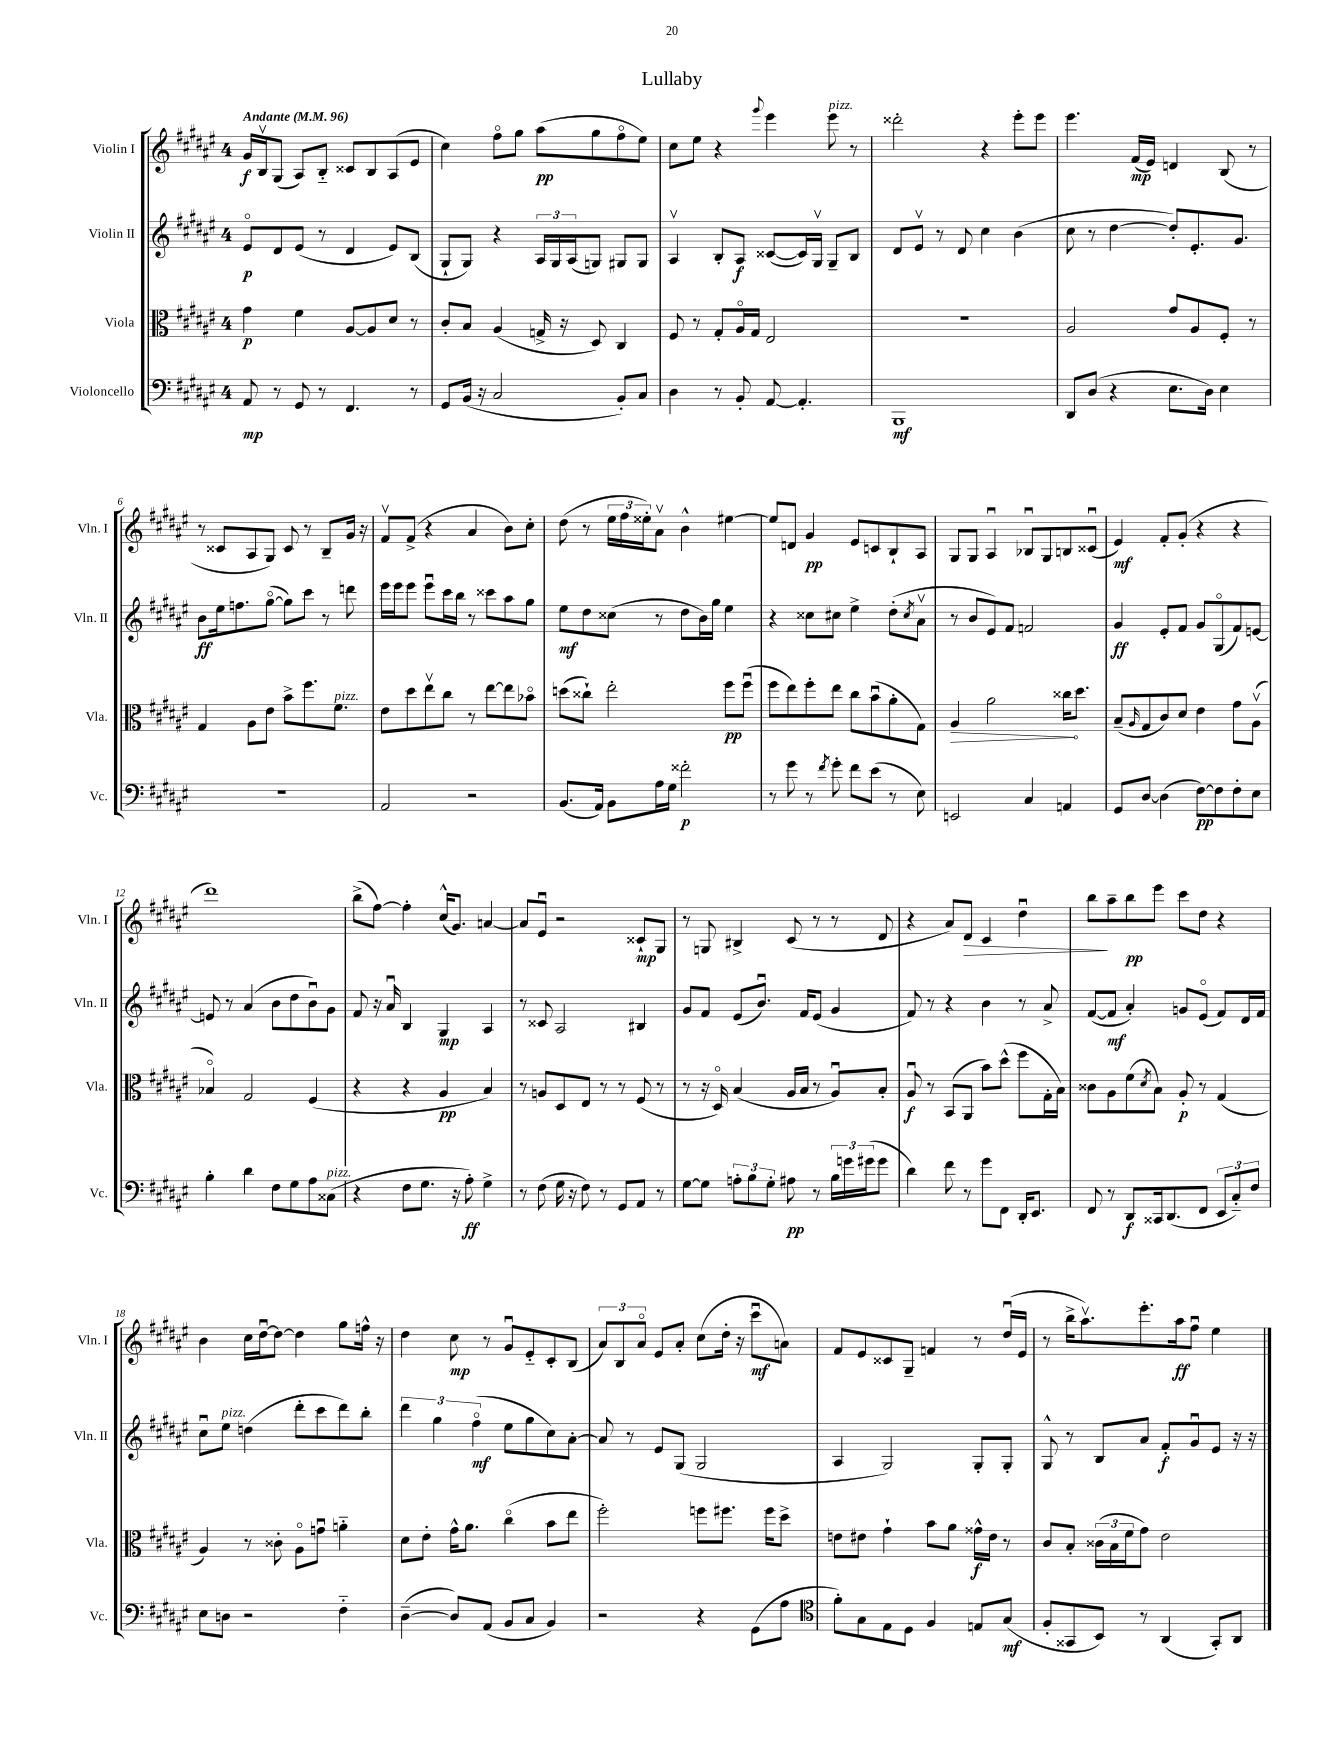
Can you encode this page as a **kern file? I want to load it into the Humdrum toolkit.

**kern	**dynam	**kern	**dynam	**kern	**dynam	**kern	**dynam
*part4	*part4	*part3	*part3	*part2	*part2	*part1	*part1
*staff4	*staff4	*staff3	*staff3	*staff2	*staff2	*staff1	*staff1
*I"Violoncello	*	*I"Viola	*	*I"Violin II	*	*I"Violin I	*
*I'Vc.	*	*I'Vla.	*	*I'Vln. II	*	*I'Vln. I	*
*clefF4	*	*clefC3	*	*clefG2	*	*clefG2	*
*k[f#c#g#d#a#e#]	*	*k[f#c#g#d#a#e#]	*	*k[f#c#g#d#a#e#]	*	*k[f#c#g#d#a#e#]	*
*M4/4	*	*M4/4	*	*M4/4	*	*M4/4	*
*MM96	*	*MM96	*	*MM96	*	*MM96	*
=1	=1	=1	=1	=1	=1	=1	=1
!	!	!	!	!	!	!LO:TX:a:B:t=Andante	!
8AA#/	mp	4g#\	p	8e#/L	p	16g#/LL	f
.	.	.	.	.	.	16Bv/J	.
8r	.	.	.	8d#/	.	(8G#/J	.
8GG#/	.	4f#\	.	(8e#/J	.	8A#/L)	.
8r	.	.	.	8r	.	8B/J	.
4.FF#/	.	[8A#/L	.	4d#/	.	8c##X/L	.
.	.	8A#/]	.	.	.	8B/	.
.	.	8d#/J	.	8e#/L)	.	(8A#/	.
8r	.	8r	.	(8B/J	.	8e#/J	.
=2	=2	=2	=2	=2	=2	=2	=2
8GG#/L	.	8c#'/L	.	8G#`/L	.	4cc#\)	.
(16BB/Jk	.	8B/J	.	8G#/J)	.	.	.
16r	.	.	.	.	.	.	.
2C#/	.	(4A#/	.	4r	.	8ff#\L	.
.	.	.	.	.	.	8gg#\J	.
.	.	16Gn^/	.	24A#/LL	.	(8aa#\L	pp
.	.	.	.	24G#/	.	.	.
.	.	16r	.	.	.	.	.
.	.	.	.	(24A#/J	.	.	.
.	.	8D#/)	.	8Gn/J)	.	8gg#\	.
8BB'/L)	.	4C#/	.	8G#X/L	.	8ff#\	.
8C#/J	.	.	.	8G#/J	.	8ee#\J)	.
=3	=3	=3	=3	=3	=3	=3	=3
4D#\	.	8F#/	.	4A#v/	.	8cc#\L	.
.	.	8r	.	.	.	8ee#\J	.
8r	.	8G#'/L	.	8B'/L	.	4r	.
8BB'/	.	16A#/L	.	8A#/J	f	.	.
.	.	16G#/JJ	.	.	.	.	.
.	.	.	.	.	.	8qqggg#/	.
[8AA#/	.	2E#/	.	([8c##X/L	.	4eee#\	.
4.AA#'/]	.	.	.	16c##/L])	.	.	.
.	.	.	.	16G#v/JJ	.	.	.
!	!	!	!	!	!	!LO:TX:a:i:t=pizz.	!
.	.	.	.	8G#~/L	.	8eee#\	.
.	.	.	.	8B/J	.	8r	.
=4	=4	=4	=4	=4	=4	=4	=4
1BBB	mf	1r	.	8d#/L	.	2ddd##X'\	.
.	.	.	.	8e#v/J	.	.	.
.	.	.	.	8r	.	.	.
.	.	.	.	8d#/	.	.	.
.	.	.	.	4cc#\	.	4r	.
.	.	.	.	(4b\	.	8eee#'\L	.
.	.	.	.	.	.	8eee#\J	.
=5	=5	=5	=5	=5	=5	=5	=5
8DD#/L	.	2A#/	.	8cc#\	.	4.eee#\	.
(8D#/J	.	.	.	8r	.	.	.
4r	.	.	.	[4dd#\	.	.	.
.	.	.	.	.	.	(16f#/LL	mp
.	.	.	.	.	.	16e#/JJ)	.
8.E#\L	.	8g#/L	.	8dd#'/L])	.	4dn/	.
.	.	8A#/	.	8.e#'/	.	.	.
16D#\Jk)	.	.	.	.	.	.	.
4E#\	.	8F#'/J	.	.	.	(8B/	.
.	.	.	.	8.g#/J	.	.	.
.	.	8r	.	.	.	8r	.
!!LO:LB:g=z
=6	=6	=6	=6	=6	=6	=6	=6
1r	.	4G#/	.	8b\L	ff	8r	.
.	.	.	.	16ee#\k	.	8c##X/L	.
.	.	.	.	8.ffn\	.	.	.
.	.	8A#\L	.	.	.	8A#/	.
.	.	8e#\J	.	([8gg#\J	.	8G#/J)	.
.	.	8b^\L	.	8gg#\L])	.	8c##/	.
.	.	8.ff#\	.	8ccc#\J	.	8r	.
.	.	.	.	8r	.	8B~/L	.
!	!	!LO:TX:a:i:t=pizz.	!	!	!	!	!
.	.	8.f#\J	.	.	.	.	.
.	.	.	.	8dddn\	.	16g#/Jk	.
.	.	.	.	.	.	16r	.
=7	=7	=7	=7	=7	=7	=7	=7
2AA#/	.	8e#\L	.	16eee#\LL	.	8f#v/L	.
.	.	.	.	16eee#\J	.	.	.
.	.	8dd#\	.	8eee#\J	.	(8f#^/J	.
.	.	8ee#v\	.	8eee#u\L	.	4r	.
.	.	8cc#\J	.	16ccc#\L	.	.	.
.	.	.	.	16bb\JJ	.	.	.
2r	.	8r	.	8r	.	4a#/	.
.	.	[8ee#\L	.	8ccc##X\L	.	.	.
.	.	8ee#\]	.	8aa#\	.	8b\L)	.
.	.	8b-X\J	.	8gg#\J	.	8cc#'\J	.
=8	=8	=8	=8	=8	=8	=8	=8
(8.BB/L	.	(8ddn\L	.	8ee#\L	mf	(8dd#\	.
.	.	8cc##X`\J)	.	8dd#\	.	8r	.
16AA#/Jk)	.	.	.	.	.	.	.
8BB\L	.	2ee#'\	.	(8cc##X\J	.	24ee#\LL	.
.	.	.	.	.	.	24ff#\	.
.	.	.	.	.	.	24ee##X'\J)	.
16A#\L	.	.	.	8r	.	8a#v\J	.
16G#\JJ	.	.	.	.	.	.	.
2f##X'\	p	.	.	8dd#\L	.	4b^^\	.
.	.	.	.	16b\L)	.	.	.
.	.	.	.	16gg#\JJ	.	.	.
.	.	8ff#\L	pp	4ee#\	.	[4ee#X\	.
.	.	(8ff#u\J	.	.	.	.	.
=9	=9	=9	=9	=9	=9	=9	=9
8r	.	8ff#\L	.	4r	.	8ee#/L]	.
8g#\	.	8ee#\)	.	.	.	8dn/J	.
8r	.	8ff#'\	.	8cc##X\L	.	4g#/	pp
8qf#/	.	.	.	.	.	.	.
8g#'\	.	8ee#\J	.	8cc#X\J	.	.	.
8f#\L	.	8cc#\L	.	4ee#^\	.	8e#/L	.
(8e#\J	.	(8bu\	.	.	.	8cn/	.
8r	.	8a#'\	.	(8dd#'\L	.	8B`/	.
.	.	.	.	8qcc#/	.	.	.
8E#\)	.	8G#\J)	.	8a#v\J	.	8A#/J	.
=10	=10	=10	=10	=10	=10	=10	=10
!	!	!	!LO:HP:b	!	!	!	!
2EEn/	.	4A#/	>	8r	.	8G#/L	.
.	.	.	.	8b/L	.	8G#/J	.
.	.	2a#\	.	8e#/)	.	4A#u/	.
.	.	.	.	8f#/J	.	.	.
4C#/	.	.	.	2fn/	.	8B-Xu/L	.
.	.	.	.	.	.	8G#/	.
4AAn/	.	16cc##X\KL	.	.	.	8Bn/	.
.	.	8.dd#\J	]	.	.	.	.
.	.	.	.	.	.	(8c##Xu/J	.
=11	=11	=11	=11	=11	=11	=11	=11
8GG#/L	.	(8B~/L	.	4g#/	ff	4e#/)	mf
.	.	16qqA#/	.	.	.	.	.
[8D#/J	.	8G#/	.	.	.	.	.
(4D#\]	.	8c#/)	.	8e#'/L	.	8f#'/L	.
.	.	8d#/J	.	8f#/J	.	(8g#'/J	.
[8F#\L)	pp	4e#\	.	8g#/L	.	4r	.
8F#\]	.	.	.	(8G#/	.	.	.
8F#'\	.	8g#\L	.	8f#/)	.	4r	.
8E#\J	.	(8A#v\J	.	[8en/J	.	.	.
!!LO:LB:g=z
=12	=12	=12	=12	=12	=12	=12	=12
4B'\	.	4B-X/)	.	8en/]	.	1ddd#)	.
.	.	.	.	8r	.	.	.
4d#\	.	2G#/	.	(4a#/	.	.	.
8F#\L	.	.	.	8b\L	.	.	.
8G#\	.	.	.	8dd#\	.	.	.
8A#\	.	(4F#/	.	8bu\)	.	.	.
!LO:TX:a:i:t=pizz.	!	!	!	!	!	!	!
(8C##X\J	.	.	.	8g#\J	.	.	.
=13	=13	=13	=13	=13	=13	=13	=13
4r	.	4r	.	8f#/	.	(8bb^\L	.
.	.	.	.	16r	.	[8ff#\J)	.
.	.	.	.	16a#u/	.	.	.
8F#\L	.	4r	.	4B/	.	4ff#'\]	.
8.G#\J	.	.	.	.	.	.	.
.	.	4A#/	pp	4G#/	mp	(16cc#^^/KL	.
16r	.	.	.	.	.	8.g#/J)	.
8A#'\)	ff	.	.	.	.	.	.
4G#^\	.	4B/)	.	4A#/	.	[4an/	.
=14	=14	=14	=14	=14	=14	=14	=14
8r	.	8r	.	8r	.	8a/L]	.
(8F#\	.	8An/L	.	8c##X/	.	8e#u/J	.
16G#\	.	8D#/	.	2A#/	.	2r	.
16r	.	.	.	.	.	.	.
8F#\)	.	8E#/J	.	.	.	.	.
8r	.	8r	.	.	.	.	.
8GG#/L	.	8r	.	.	.	.	.
8AA#/J	.	(8F#/	.	4B#X/	.	8c##X`/L	mp
8r	.	8r	.	.	.	8G#/J	.
=15	=15	=15	=15	=15	=15	=15	=15
[8G#\L	.	8r	.	8g#/L	.	8r	.
8G#\J]	.	16r	.	8f#/J	.	8Gn/	.
.	.	16D#/)	.	.	.	.	.
12An'\L	.	(4B/	.	(8e#/L	.	4B#X^/	.
12B\	.	.	.	.	.	.	.
.	.	.	.	8.bu/J)	.	.	.
12G#'\J	.	.	.	.	.	.	.
8A#X\	pp	16A#/LL	.	.	.	(8c#/	.
.	.	16B/JJ	.	16f#/KL	.	.	.
8r	.	8r	.	(8e#/J	.	8r	.
24B\LL	.	8A#u/L)	.	4g#/	.	8r	.
24gn\	.	.	.	.	.	.	.
(24g#X\J	.	.	.	.	.	.	.
8g#\J	.	8B'/J	.	.	.	8d#/	.
=16	=16	=16	=16	=16	=16	=16	=16
4d#\)	.	8A#u/	f	8f#/)	.	4r	.
.	.	8r	.	8r	.	.	.
8f#\	.	(8BB/L	.	4r	.	8a#/L)	.
!	!	!	!	!	!	!	!LO:HP:b
8r	.	8AA#/J	.	.	.	8d#/J	>
8g#\L	.	8b\L)	.	4b\	.	4c#/	.
8FF#\J	.	(8dd#^^\J	.	.	.	.	.
16DD#'/KL	.	8ff#\L	.	8r	.	4dd#u\	.
8.EE#/J	.	.	.	.	.	.	.
.	.	16G#'\L	.	8a#^/	.	.	.
.	.	16B\JJ)	.	.	.	.	.
=17	=17	=17	=17	=17	=17	=17	=17
8FF#/	.	8c##X\L	.	([8f#/L	.	8bb\L	.
8r	.	8A#\	.	8f#/J]	mf	8aa#~\	]
8DD#/L	f	(8f#\	.	4a#'/)	.	8bb\	pp
.	.	8qd#/	.	.	.	.	.
16CC##X/k	.	8B\J)	.	.	.	8eee#\J	.
(8.DD#/	.	.	.	.	.	.	.
.	.	8A#'/	p	8gn/L	.	8ccc#\L	.
8FF#/J	.	8r	.	(8e#/J	.	8dd#\J	.
12EE#/L	.	(4G#/	.	8f#/L)	.	4r	.
12C#/)	.	.	.	.	.	.	.
.	.	.	.	16d#/L	.	.	.
12F#/J	.	.	.	.	.	.	.
.	.	.	.	16f#/JJ	.	.	.
!!LO:LB:g=z
=18	=18	=18	=18	=18	=18	=18	=18
8E#\L	.	4A#/)	.	8cc#u\L	.	4b\	.
!	!	!	!	!LO:TX:a:i:t=pizz.	!	!	!
8Dn\J	.	.	.	8ee#\J	.	.	.
2r	.	8r	.	(4ddn\	.	16cc#\LL	.
.	.	.	.	.	.	[16dd#u\J	.
.	.	8c##X'\	.	.	.	8dd#\J_	.
.	.	8A#\L	.	8ddd#'\L	.	4dd#\]	.
.	.	8gnu\J	.	8ccc#\	.	.	.
4F#\	.	4an\	.	8ddd#\)	.	8gg#\L	.
.	.	.	.	8bb'\J	.	16ffn^^\Jk	.
.	.	.	.	.	.	16r	.
=19	=19	=19	=19	=19	=19	=19	=19
([4D#~\	.	8d#\L	.	6ddd#\	.	4dd#\	.
.	.	8e#'\J	.	.	.	.	.
.	.	.	.	6gg#\	.	.	.
8D#/L])	.	16g#^^\KL	.	.	.	8cc#\	mp
.	.	8.a#\J	.	.	.	.	.
.	.	.	.	(6ff#\	mf	.	.
(8AA#/J	.	.	.	.	.	8r	.
8BB/L	.	(4cc#\	.	8ee#\L	.	8g#u/L	.
8C#/J	.	.	.	8gg#\	.	8e#/	.
4BB/)	.	8b\L	.	8cc#\)	.	8c#'/	.
.	.	8ee#\J	.	[8a#'\J	.	(8B/J	.
=20	=20	=20	=20	=20	=20	=20	=20
2r	.	2ff#'\)	.	8a#/]	.	12a#/L)	.
.	.	.	.	.	.	12B/	.
.	.	.	.	8r	.	.	.
.	.	.	.	.	.	12a#/J	.
.	.	.	.	8e#/L	.	8e#/L	.
.	.	.	.	(8G#/J	.	8a#'/J	.
4r	.	8ffn\L	.	2G#/	.	(8cc#\L	.
.	.	8.ff#X\J	.	.	.	16dd#'\Jk	.
.	.	.	.	.	.	16r	.
(8GG#\L	.	.	.	.	.	8ccc#u\L	mf
.	.	16ff#\KL	.	.	.	.	.
8A#\J	.	8dd#^\J	.	.	.	8an\J)	.
=21	=21	=21	=21	=21	=21	=21	=21
*clefC4	*	*	*	*	*	*	*
8f#'\L)	.	8en\L	.	4A#/	.	8f#/L	.
8G#\	.	8e#X\J	.	.	.	8e#/	.
8E#\	.	4g#`\	.	2G#/)	.	8c##X/	.
8D#\J	.	.	.	.	.	8G#~/J	.
4F#/	.	8b\L	.	.	.	4fn/	.
.	.	8a#\J	.	.	.	.	.
8En/L	.	16g##X^^\LL	f	8G#'/L	.	8r	.
.	.	16e#\JJ	.	.	.	.	.
(8G#/J	mf	8r	.	8G#'/J	.	(16dd#u/LL	.
.	.	.	.	.	.	16e#/JJ	.
=22	=22	=22	=22	=22	=22	=22	=22
8F#'/L	.	8c#/L	.	8G#^^/	.	8r	.
8GG##X/	.	8B'/J	.	8r	.	16bb^\KL	.
.	.	.	.	.	.	8.aa#v\)	.
8BB/J)	.	(24c##X\LL	.	8B/L	.	.	.
.	.	24B\	.	.	.	.	.
.	.	24f#\J	.	.	.	.	.
8r	.	8g#\J)	.	8a#/J	.	8.eee#'\	.
(4AA#/	.	2e#\	.	8f#'/L	f	.	.
.	.	.	.	.	.	16aa#\k	ff
.	.	.	.	8g#u/	.	8ff#u\J	.
8GG##'/L)	.	.	.	8e#/J	.	4ee#\	.
8AA#/J	.	.	.	16r	.	.	.
.	.	.	.	16r	.	.	.
==	==	==	==	==	==	==	==
*-	*-	*-	*-	*-	*-	*-	*-
